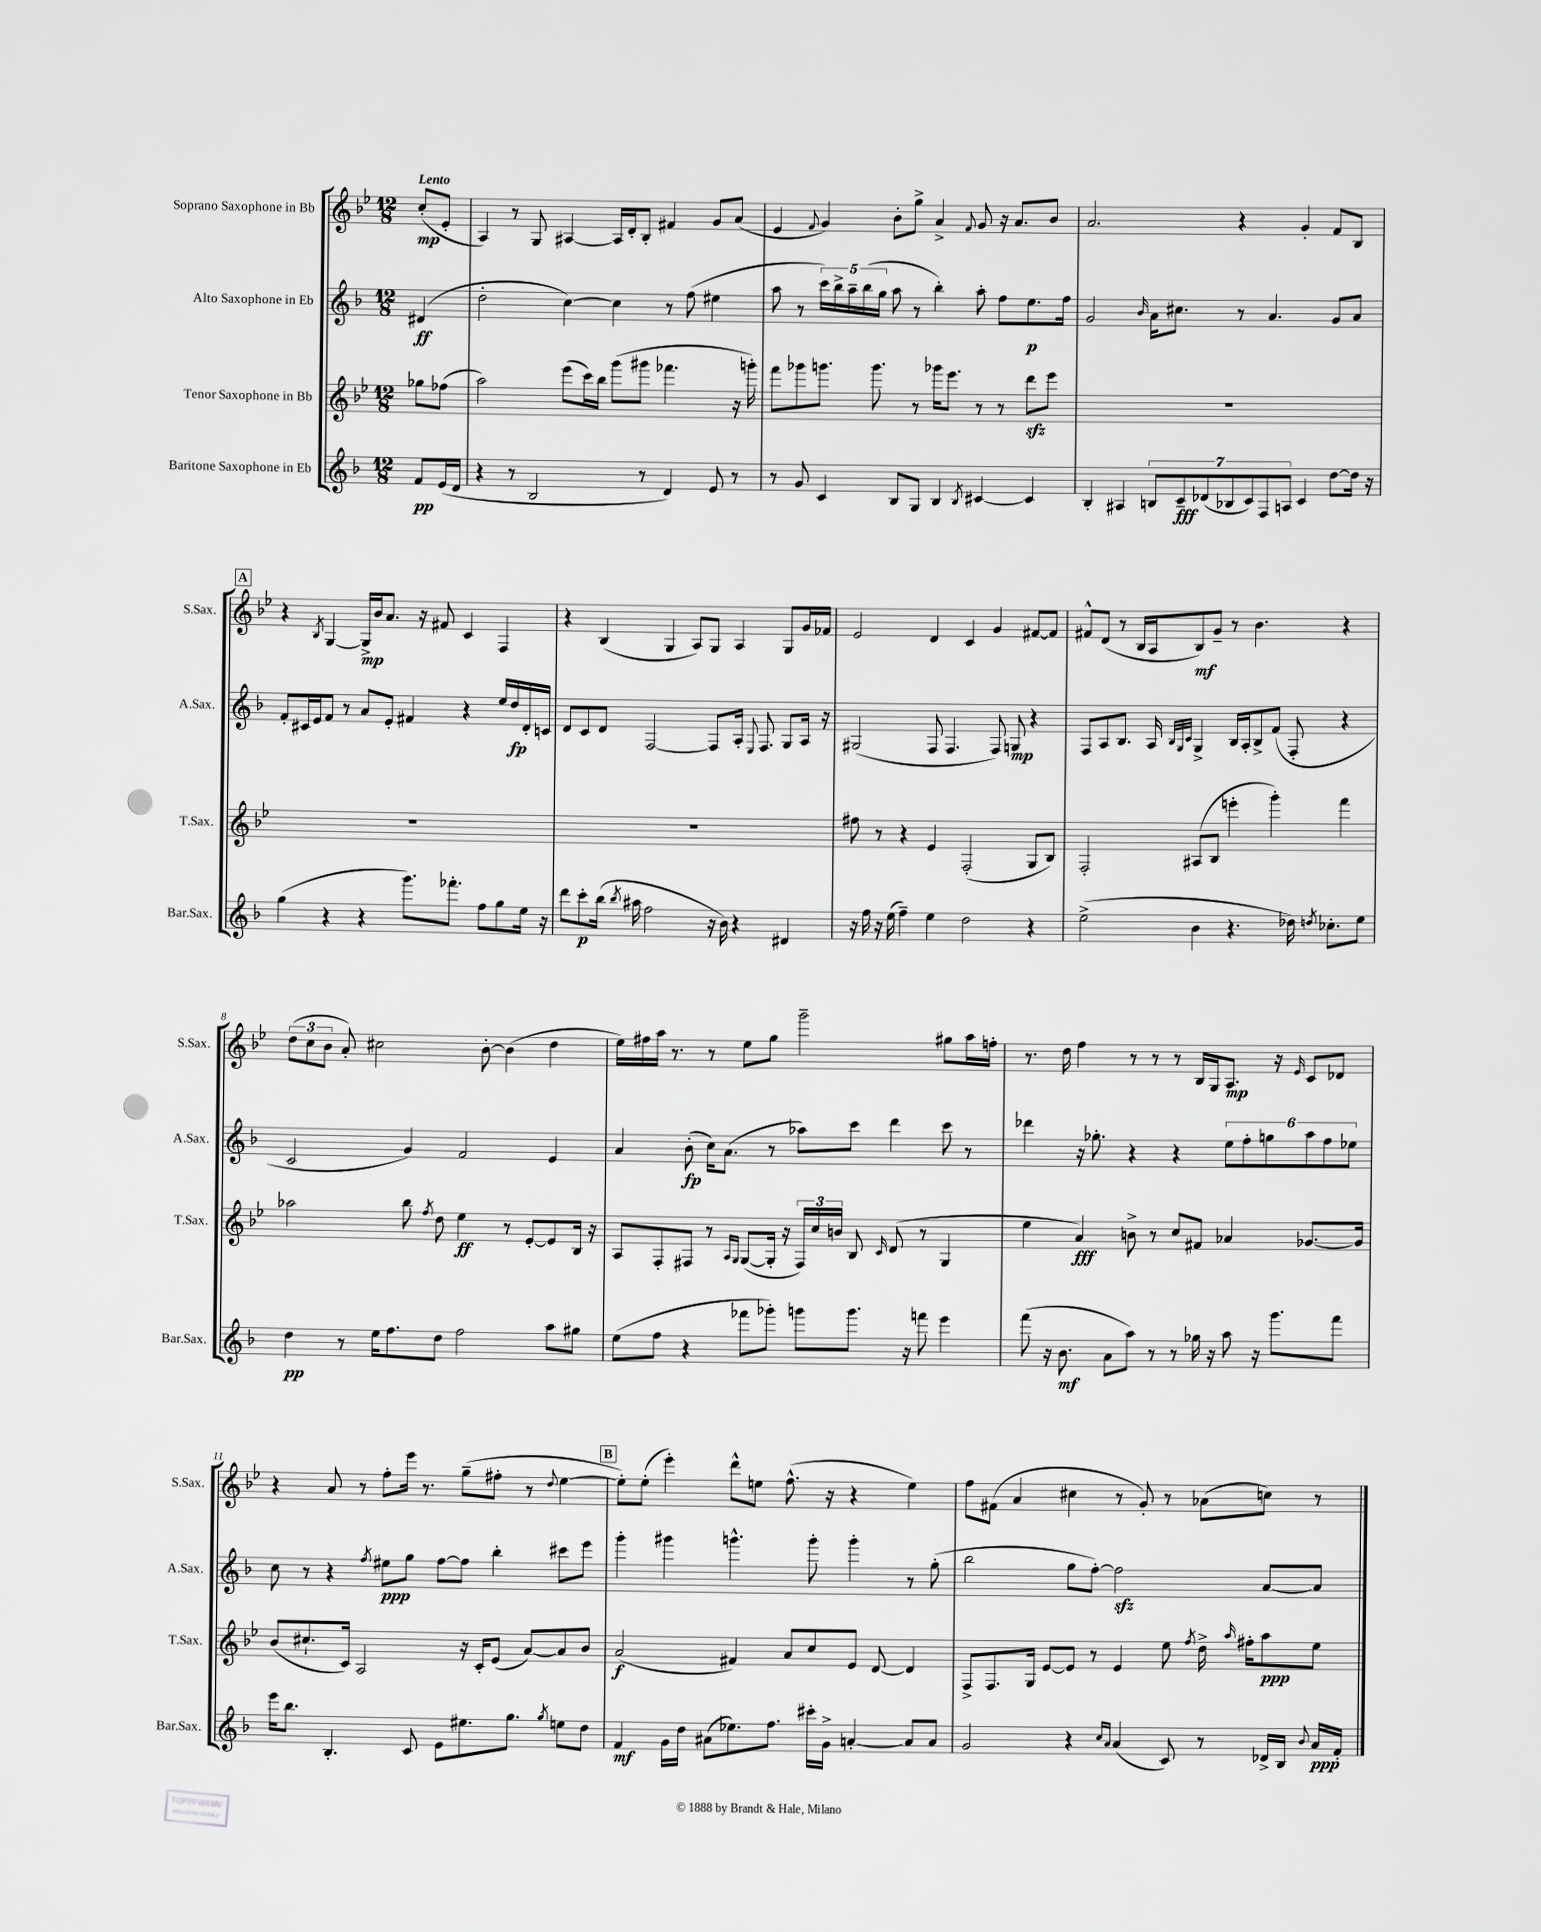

**kern	**kern	**kern	**kern
*staff4	*staff3	*staff2	*staff1
*clefG2	*clefG2	*clefG2	*clefG2
*k[b-]	*k[b-e-]	*k[b-]	*k[b-e-]
*M12/8	*M12/8	*M12/8	*M12/8
8f	8gg-	(4d#	(8cc'
(16e	(8ff-	.	8e-'
16d	.	.	.
=	=	=	=
4r	2aa)	2dd'	4A)
8r	.	.	8r
2B-	.	.	8G
.	(8eee-	[4cc)	[4A#
.	16ccc)	.	.
.	16bb-	.	.
.	(8ggg	4cc]	16A#]
.	.	.	16d'
8r	8ggg#	.	8B-'
4d)	4.fff-	8r	4f#
.	.	(8ff	.
8e	.	4ee#	8g
8r	16r	.	(8a
.	16ggg')	.	.
=	=	=	=
8r	8fff	8aa	4e-
8g	8ggg-	8r	.
.	.	.	8qqf
4c	8.ggg	20ccc)	4g)
.	.	20bb-^	.
.	.	20aa~	.
.	.	(20bb-	.
.	8.ggg	.	.
.	.	20gg	.
8B-	.	8aa	8b-'
8G	8r	8r	8gg^
4B-	16ggg-	4bb-')	4a^
.	8.eee-	.	.
8qB-	.	.	8qqf
[4c#	8r	8aa'	8g
.	8r	8ff	16r
.	.	.	8.a
4c#]	8ddd	8.ee	.
.	8eee-	.	8b-
.	.	16ff	.
=	=	=	=
4B-'	1.r	2g	2.a
4A#	.	.	.
.	.	16qqb-	.
14B	.	16a	.
.	.	8.cc#	.
14c~	.	.	.
(14d-	.	.	.
14B-	.	.	.
.	.	8r	4r
14c)	.	.	.
14F	.	.	.
.	.	4.a	.
14A	.	.	.
4c	.	.	4g'
[8dd	.	8g	8f
16dd]	.	8a	8B-
16r	.	.	.
=	=	=	=
(4gg	1.r	8f'	4r
.	.	16c#	.
.	.	16e	.
.	.	.	8qB-
4r	.	8f	[4G
.	.	8r	.
4r	.	8a	16G^]
.	.	.	16b-
.	.	8e'	8.a
8.ggg)	.	4f#	.
.	.	.	16r
.	.	.	8f#
8.fff-'	.	.	.
.	.	4r	4c
8ff	.	.	.
8gg	.	16ee	4F
.	.	16dd	.
16ee	.	16d'	.
16r	.	16c	.
=	=	=	=
8ddd	1.r	8d	4r
8ccc'	.	8c	.
(16bb-	.	8d	(4B-
8qbb-	.	.	.
16aa#	.	.	.
2ff	.	[2F	.
.	.	.	4G
.	.	.	8A)
16r	.	8F]	8G
16b-)	.	.	.
4r	.	16A'	4A
.	.	8qqE	.
.	.	8.F	.
4d#	.	8G	8G
.	.	16A	16g
.	.	16r	16f-
=	=	=	=
16r	8ff#	(2G#	2e-
16ff	.	.	.
16r	8r	.	.
(16ee	.	.	.
4ff~)	4r	.	.
4ee	4e-	8F	4d
.	.	4.F	.
2dd	(2F'	.	4c
.	.	8F)	4g
.	.	8G	.
4r	8G	4r	[8f#
.	8B-)	.	8f#]
=	=	=	=
(2ee^	2F'	8F	8f#^^
.	.	8A	(8d
.	.	8.B-	8r
.	.	.	16B-
.	.	16A	16A
.	.	32qqB-	.
.	.	32qqG	.
.	.	32qqc	.
4b-	(8A#	4G^	8B-)
.	8B-	.	8g~
4.r	4eee'	16B-	8r
.	.	16A'	.
.	.	8B-^	4.b-
.	4ggg')	(8f	.
16dd-)	.	8F'	.
8qdd	.	.	.
8.cc-'	.	.	.
.	4fff	4r	4r
8ee	.	.	.
=	=	=	=
4dd	2aa-	2c	(12dd
.	.	.	12cc
.	.	.	12b-
8r	.	.	8a')
16ee	.	.	2cc#
8.ff	.	.	.
.	8bb-	4g)	.
.	8qff	.	.
8dd	8dd	.	.
2ff	4ee-	2f	.
.	.	.	[8b-'
.	8r	.	(4b-]
.	[8e-'	.	.
8aa	8e-]	4e	4dd
8gg#	16B-	.	.
.	16r	.	.
=	=	=	=
(8ee	8A	4a	16ee-)
.	.	.	16ff#
8ff	8F'	.	16aa
.	.	.	8.r
4r	8F#	(8b-'	.
.	8r	16cc)	8r
.	.	(8.a	.
.	16qqA	.	.
.	16qqG	.	.
8fff-	([8G	.	8ee-
8ggg-')	16G']	8r	8gg
.	16r	.	.
8ggg	24F#)	8aa-)	2ggg~
.	24cc	.	.
.	24b	.	.
8.ggg	8B-	8ccc	.
.	16qqc	.	.
.	(8d	4ddd	.
16r	.	.	.
8fff	8r	.	.
4eee	4G	8ccc	8gg#
.	.	8r	16aa
.	.	.	16ff'
=	=	=	=
(8fff	4ee-	4ddd-	8.r
16r	.	.	.
8.b-	.	.	16dd
.	4a)	16r	4ff
.	.	8.gg-'	.
8a	.	.	.
8aa)	8b^	4r	8r
8r	8r	.	8r
8r	8cc	4r	8r
16gg-	8f#	.	16B-
16r	.	.	16G
8aa	4a-	12ee	8.A
.	.	12ff'	.
16r	.	.	.
.	.	12gg	.
8.ggg	.	.	16r
.	.	.	16qqe-
.	[8.g-	12aa	8c
.	.	12ff	.
8fff	.	.	8d-
.	.	12ee-	.
.	16g-]	.	.
=	=	=	=
16eee	(8b-	8cc	4r
8.bb-	.	.	.
.	8.cc#`	8r	.
4.B-'	.	4r	8a
.	16c)	.	.
.	2A	.	8r
.	.	8qff	.
.	.	8ee#	8ff'
8c	.	8gg	16eee-
.	.	.	8.r
8e	.	[8ff	.
8.ee#	16r	8ff]	(8gg~
.	16c'	.	.
.	(8e-	4bb-'	8ff#'
8.gg	.	.	.
.	[8a)	.	8r
8qgg	.	.	8qqdd
8ee	8a]	8ccc#	[4ee-
8dd	8b-	8eee	.
=	=	=	=
4f	(2a	4ggg'	8ee-'])
.	.	.	(8ee-'
16g	.	4ggg#	4eee-')
16dd	.	.	.
(8a#	.	.	.
8.ee-)	4f#)	4.ggg^^	8ddd^^
.	.	.	8ee
8.ff	.	.	.
.	8a	.	(8.ff^^
16ccc#'	8cc	8ggg'	.
16g^	.	.	16r
[4a'	8e-	4ggg'	4r
.	[8d	.	.
8a]	4d]	8r	4ee)
8a	.	(8gg'	.
=	=	=	=
2g	8F^	2bb-	8ff
.	8.F	.	(8f#
.	.	.	4a
.	16G	.	.
.	[8e-	.	.
4r	8e-]	8gg	4cc#
.	8r	[8ff')	.
16qqcc	.	.	.
16qqa	.	.	.
(4a	4e-	2ff]	8r
.	.	.	8g')
8c)	8ee-	.	8r
.	8qff	.	.
8r	16dd^	.	(8a-
.	16qqaa	.	.
.	16ff#'	.	.
16d-^	8aa	[8a	8cc)
16B-	.	.	.
8qqb-	.	.	.
16a	8ee-	8a]	8r
16f'	.	.	.
==	==	==	==
*-	*-	*-	*-
